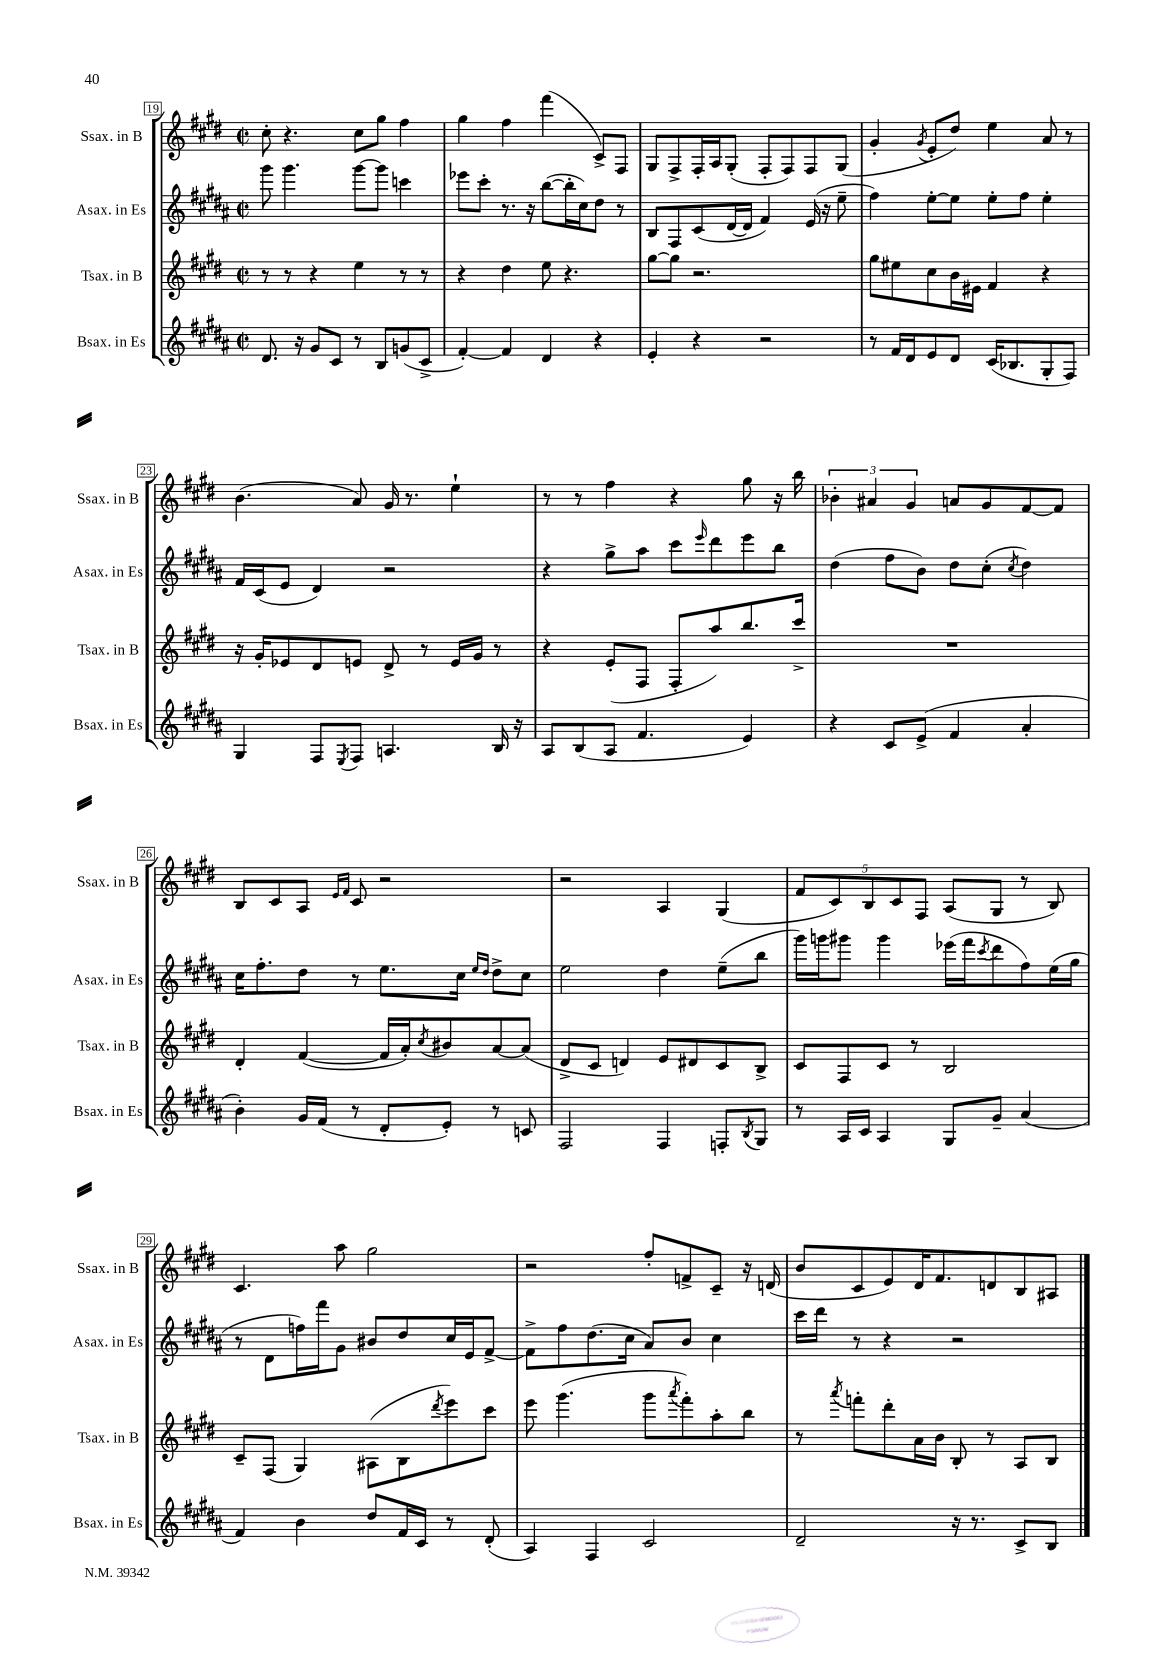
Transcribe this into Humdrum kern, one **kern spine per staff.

**kern	**kern	**kern	**kern
*part4	*part3	*part2	*part1
*staff4	*staff3	*staff2	*staff1
*I"Bsax. in Es	*I"Tsax. in B	*I"Asax. in Es	*I"Ssax. in B
*I'Bsax. in Es	*I'Tsax. in B	*I'Asax. in Es	*I'Ssax. in B
*clefG2	*clefG2	*clefG2	*clefG2
*k[f#c#g#d#a#]	*k[f#c#g#d#]	*k[f#c#g#d#a#]	*k[f#c#g#d#]
*M2/2	*M2/2	*M2/2	*M2/2
*met(c|)	*met(c|)	*met(c|)	*met(c|)
=19	=19	=19	=19
8.d#/	8r	8ggg#\	8cc#'\
.	8r	4.ggg#\	4.r
16r	.	.	.
8g#/L	4r	.	.
8c#/J	.	.	.
8r	4ee\	[8ggg#\L	8cc#\L
8B/L	.	8ggg#\J]	8gg#\J
(8gn/	8r	4cccn\	4ff#\
8c#^/J	8r	.	.
=20	=20	=20	=20
[4f#'/)	4r	8eee-X\L	4gg#\
.	.	8ccc#'\J	.
4f#/]	4dd#\	8.r	4ff#\
.	.	16r	.
4d#/	8ee\	([8bb\L	(4fff#\
.	4.r	16bb'\L]	.
.	.	16cc#\J)	.
4r	.	8dd#\J	8c#^/L)
.	.	8r	8F#/J
=21	=21	=21	=21
4e'/	[8gg#\L	8B/L	8G#/L
.	8gg#\J]	8F#/	8F#^/
4r	2.r	(8c#/	16F#'/L
.	.	.	16A/J
.	.	[16d#/L	(8G#'/J
.	.	16d#/JJ]	.
2r	.	4f#/)	8F#'/L
.	.	.	8F#/)
.	.	(16e/	8F#/
.	.	16r	.
.	.	8ee~\	(8G#/J
=22	=22	=22	=22
8r	8gg#\L	4ff#\)	4g#'/
16f#/LL	8ee#X\	.	.
16d#/J	.	.	.
.	.	.	8qg#/
8e/	8cc#\	[8ee'\L	8e'/L
8d#/J	16b\L	8ee\J]	8dd#/J)
.	16e#X\JJ	.	.
(16c#/KL	4f#/	8ee'\L	4ee\
8.B-X/	.	.	.
.	.	8ff#\J	.
8G#'/	4r	4ee'\	8a/
8F#/J)	.	.	8r
!!LO:LB:g=z
=23	=23	=23	=23
4G#/	16r	16f#/LL	(4.b\
.	16g#'/KL	(16c#/J	.
.	8e-X/	8e/J	.
8F#/L	8d#/	4d#/)	.
8qE/	.	.	.
8F#/J	8en/J	.	8a/)
4.An/	8d#^/	2r	16g#/
.	.	.	8.r
.	8r	.	.
.	16e/LL	.	4ee`\
.	16g#/JJ	.	.
16B/	8r	.	.
16r	.	.	.
=24	=24	=24	=24
8A#/L	4r	4r	8r
(8B/	.	.	8r
8A#/J	(8e'/L	8gg#^\L	4ff#\
4.f#/	8F#/J	8aa#\J	.
.	8F#'/L	8ccc#\L	4r
.	.	16qqeee/	.
.	8aa/)	8ddd#\	.
4e/)	8.bb/	8eee\	8gg#\
.	.	8bb\J	16r
.	16ccc#^/Jk	.	16bb\
=25	=25	=25	=25
4r	1r	(4dd#\	6b-X'\
.	.	.	6a#X/
8c#/L	.	8ff#\L	.
.	.	.	6g#/
(8e^/J	.	8b\J)	.
4f#/	.	8dd#\L	8an/L
.	.	(8cc#'\J	8g#/
.	.	8qcc#/	.
4a#'/	.	4dd#\)	[8f#/
.	.	.	8f#/J]
!!LO:LB:g=z
=26	=26	=26	=26
4b'\)	4d#'/	16cc#\KL	8B/L
.	.	8.ff#'\	.
.	.	.	8c#/
16g#/LL	([4f#/	8dd#\J	8A/J
(16f#/JJ	.	.	.
.	.	.	16qqe/LL
.	.	.	16qqf#/JJ
8r	.	8r	8c#/
8d#'/L	16f#/LL]	8.ee\L	2r
.	16a'/J)	.	.
.	8qcc#/	.	.
8e'/J)	8b#X/	.	.
.	.	16cc#\Jk	.
.	.	16qqee/LL	.
.	.	16qqdd#/JJ	.
8r	[8a/	8dd#^\L	.
8cn/	(8a/J]	8cc#\J	.
=27	=27	=27	=27
2F#/	8d#^/L	2ee\	2r
.	8c#/J	.	.
.	4dn/)	.	.
4F#/	8e/L	4dd#\	4A/
.	8d#X/	.	.
8Fn'/L	8c#/	(8ee~\L	(4G#/
8qB/	.	.	.
8G#/J	8B^/J	8bb\J	.
=28	=28	=28	=28
8r	8c#/L	16ggg#\LL)	10f#/L
.	.	16gggn\J	.
.	.	.	10c#/)
16A#/LL	8F#/	8ggg#X\J	.
16c#/JJ	.	.	.
.	.	.	10B/
4A#/	8c#/J	4ggg#\	.
.	.	.	10c#/
.	8r	.	.
.	.	.	10F#/J
8G#/L	2B/	(16eee-X\LL	(8A/L
.	.	16fff#\J	.
.	.	8qccc#/	.
8g#~/J	.	8ddd#\	8G#/J
(4a#/	.	8ff#\)	8r
.	.	(16ee\L	8B/)
.	.	16gg#\JJ	.
!!LO:LB:g=z
=29	=29	=29	=29
4f#/)	8c#~/L	8r	4.c#/
.	(8F#/J	8d#\L	.
4b\	4G#/)	16ffn\L)	.
.	.	16fff#\J	.
.	.	8g#\J	8aa\
8dd#/L	(8A#X\L	8b#X/L	2gg#\
16f#/L	8B\	8dd#/	.
16c#/JJ	.	.	.
.	8qddd#/	.	.
8r	8eee\)	16cc#/L	.
.	.	16e/J	.
(8d#'/	8ccc#\J	[8f#^/J	.
=30	=30	=30	=30
4A#/)	8eee\	8f#^\L]	2r
.	(4.ggg#\	8ff#\	.
4F#/	.	(8.dd#\	.
.	.	16cc#\Jk	.
2c#/	8ggg#\L	8a#/L)	8ff#'/L
.	8qaaa/	.	.
.	8fff#'\)	8b/J	8fn^/
.	8aa'\	4cc#\	8c#~/J
.	8bb\J	.	16r
.	.	.	(16dn/
=31	=31	=31	=31
2d#~/	8r	16ccc#\LL	8b/L
.	.	16ddd#\JJ	.
.	8qaaa/	.	.
.	8fffn'\L	8r	8c#/
.	8ddd#'\	4r	8e/)
.	16a\L	.	16d#/K
.	16b\JJ	.	8.f#/
16r	8B'/	2r	.
8.r	.	.	.
.	8r	.	8dn/
8c#^/L	8A/L	.	8B/
8B/J	8B/J	.	8A#X/J
==	==	==	==
*-	*-	*-	*-
